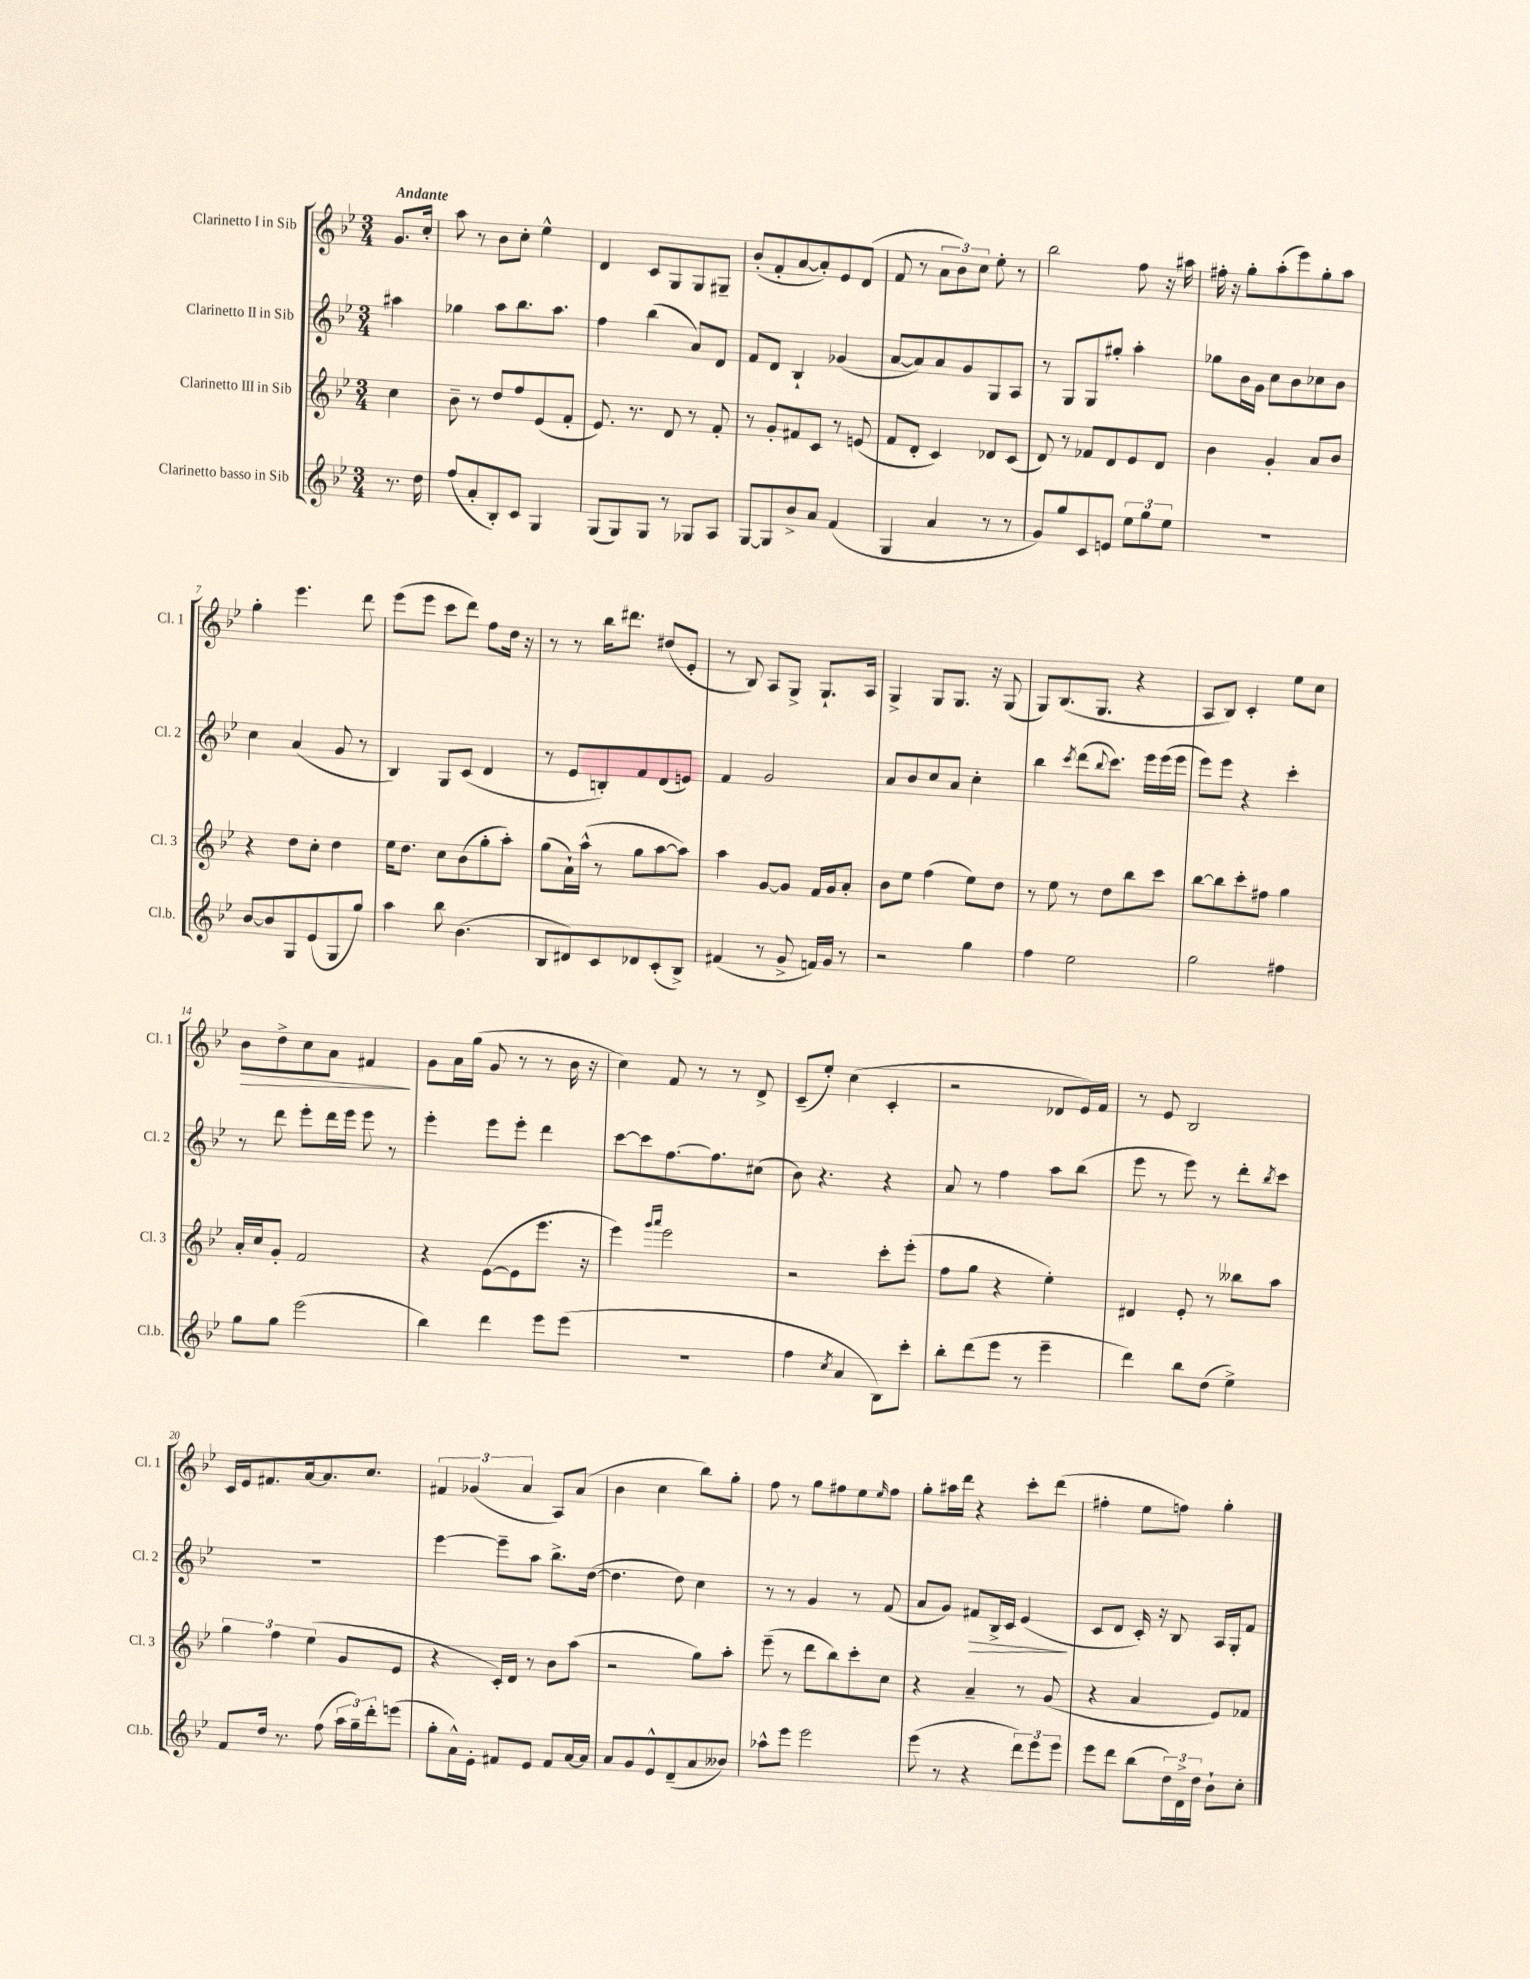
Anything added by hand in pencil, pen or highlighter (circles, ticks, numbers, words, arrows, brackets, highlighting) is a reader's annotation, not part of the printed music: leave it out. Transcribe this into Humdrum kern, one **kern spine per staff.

**kern	**kern	**kern	**kern
*staff4	*staff3	*staff2	*staff1
*clefG2	*clefG2	*clefG2	*clefG2
*k[b-e-]	*k[b-e-]	*k[b-e-]	*k[b-e-]
*M3/4	*M3/4	*M3/4	*M3/4
8.r	4cc	4aa#	8.g
16dd	.	.	16cc'
=	=	=	=
(8ff	8b-~	4gg-	8aa
8a'	8r	.	8r
8B-')	8dd	8aa	8b-
8c	8ff	8.bb-	8cc'
4G	(8e-	.	4ee-^^
.	.	8.aa	.
.	8f'	.	.
=	=	=	=
(8G	8.e-)	4ff	4d
8G)	.	.	.
.	8.r	.	.
8G	.	(4bb-	8c
8r	8d	.	8G
8G-	8r	8a)	8G
8A	8f'	8d	8G#~
=	=	=	=
[8G	8r	8f	(8b-'
8G]	8g'	8d	8f'
8b-^	8f#	4B-`	[8a
8a	8c	.	8a'])
(4f	8r	(4g-	8e-
.	(8e	.	(8d
=	=	=	=
4G	8f	[8a	8f
.	8d'	8a])	8r
4a	4c)	8a	12a
.	.	.	12b-)
.	.	8g	.
.	.	.	12cc
8r	8d-	8G	8ee-'
8r	(8c	8A	8r
=	=	=	=
8g)	8d)	8r	2bb-
8gg	8r	8G	.
8c	8f-	8G	.
8e	8d	8gg#'	.
12ee-	8e-	4aa'	8ff
12gg	.	.	.
.	8d	.	16r
12ee-	.	.	.
.	.	.	16aa#
=	=	=	=
2.r	4b-	8gg-	16ff#'
.	.	.	16r
.	.	16b-	8gg'
.	.	16g	.
.	4g'	8cc	(8aa'
.	.	8b-	8eee-)
.	8a	8cc-	8gg'
.	8b-	8b-	8aa
=	=	=	=
[8b-	4r	4cc	4gg'
8b-]	.	.	.
8G	8dd	(4a	4.eee-
(8e-	8cc'	.	.
8G	4dd	8g	.
8gg)	.	8r	8ddd
=	=	=	=
4aa	16ee-	4B-)	(8eee-
.	8.dd	.	.
.	.	.	8eee-
8bb-	8cc	8G	8ccc
(4.b-	(8b-	(8c	8ddd)
.	8gg'	4d	8ff
.	8aa')	.	16dd
.	.	.	16r
=	=	=	=
8B-	(8gg	8r	8r
8d#)	16a`)	8e-	8r
.	(16aa^^	.	.
8c	8r	8B')	16bb-
.	.	.	8.ddd#
8d-	8gg	8f	.
(8c'	[8aa	(8d	(8dd#
8B-^)	8aa])	8e)	8e-'
=	=	=	=
(4f#	4aa	4f	8r
.	.	.	8B-)
8r	[8g	2g	8A
8g^	8g]	.	8G^
16f)	16f	.	8.G`
16g	16g	.	.
8r	8a'	.	.
.	.	.	16A
=	=	=	=
2r	8b-	8a	4G^
.	8ee-	8b-	.
.	(4ff	8cc	8G
.	.	8a	8.G
4gg	8ee-)	4cc'	.
.	.	.	16r
.	8dd	.	(8G
=	=	=	=
4ff	8r	4bb-	8G)
.	8ee-	.	(8.B-
.	.	8qccc	.
2ee-	8r	(8ddd	.
.	.	.	8.G
.	.	8qqbb-	.
.	8dd	8.ccc)	.
.	8bb-	.	4r
.	.	16eee-	.
.	8ccc	(16eee-	.
.	.	16eee-	.
=	=	=	=
2gg	[8bb-	8eee-)	8A
.	8bb-]	8eee-	8B-)
.	8ccc'	4r	4c'
.	8ff#	.	.
4ff#	4gg	4ccc'	8ee-
.	.	.	8cc
=	=	=	=
8gg	16a'	8r	8b-
.	16cc	.	.
8gg	8g'	8ddd	8dd^
(2eee-	2f	8eee-'	8cc
.	.	16ddd	8a
.	.	16eee-	.
.	.	8eee-	4f#
.	.	8r	.
=	=	=	=
4bb-)	4r	4eee-'	8g
.	.	.	16a
.	.	.	(16gg
4ddd	([8e-	8eee-	8g
.	8e-]	8eee-'	8r
8eee-	8.eee-	4ddd	8r
(8eee-	.	.	16b-
.	16r	.	16r
=	=	=	=
2.r	4eee-)	[8ccc	4cc)
.	.	8ccc]	.
.	16qqggg	.	.
.	16qqaaa	.	.
.	2eee-	[8.ff	8f
.	.	.	8r
.	.	8.ff]	.
.	.	.	8r
.	.	(8cc#	8d^
=	=	=	=
4ff	2r	8b-)	(8c~
.	.	4.r	8ee-')
8qcc	.	.	.
4a	.	.	(4cc
8B-)	8ccc'	4r	4c'
8ccc'	(8eee-'	.	.
=	=	=	=
8bb-'	8ff	8a	2r
(8ddd	8gg	8r	.
8eee-	4r	4ff	.
8r	.	.	.
4eee-~	4ee-')	8aa	8d-
.	.	(8bb-	16e-)
.	.	.	16f
=	=	=	=
4ddd)	4d#	8eee-	8r
.	.	8r	8e-
8bb-	8e-'	8eee-)	2B-
(8dd	8r	8r	.
4ee-^)	8bb--	8ddd'	.
.	.	8qbb-	.
.	8aa	8ccc	.
=	=	=	=
8f	6gg	2.r	16c
.	.	.	16e-
16dd	.	.	8.f#
.	6ff	.	.
8.r	.	.	.
.	.	.	[16a
.	(6ee-	.	.
(8ff	.	.	8.a]
24aa	8g	.	.
24gg~)	.	.	.
.	.	.	8.cc
24ddd'	.	.	.
(8eee	8e-	.	.
=	=	=	=
8gg'	4r	[4eee-	6f#
16a^^)	.	.	.
.	.	.	(6g-
16e-'	.	.	.
8f#	16c')	8eee-~]	.
.	16d	.	.
.	.	.	6a
8e-	8r	8aa	.
8f#	8b-	8.bb-^	8A)
[16a	(8aa	.	(8a
16a]	.	([16dd	.
=	=	=	=
8a	2r	4.dd]	4b-
8g	.	.	.
8e-^^	.	.	4cc
(8d~	.	8dd)	.
8a	8gg)	4cc	8bb-)
8b--)	8aa'	.	8gg'
=	=	=	=
8aa-^^	(8eee-~	8r	8ff
8eee-	8r	8r	8r
2eee-	8ddd	4g	8gg
.	8bb-)	.	8ff#
.	8ccc'	8r	8ee-
.	.	.	16qqee-
.	8cc	(8f	8ff#
=	=	=	=
(8eee-	4r	8a	8gg'
8r	.	8g)	16aa#
.	.	.	16ddd
4r	4a~	8f#	4r
.	.	16B-^	.
.	.	16c	.
12ddd)	8r	(4e-	8ccc'
12eee-	.	.	.
.	(8g	.	(8ddd
12eee-	.	.	.
=	=	=	=
8eee-	4r	8c	4ff#'
8ddd	.	8d	.
(8bb-	4a	16c')	8ee-
.	.	16r	.
24dd)	.	8B-	8ff)
24d^	.	.	.
24dd	.	.	.
8b-`	8e-)	16A	4gg'
.	.	16G'	.
8cc'	8f-	8f	.
==	==	==	==
*-	*-	*-	*-
